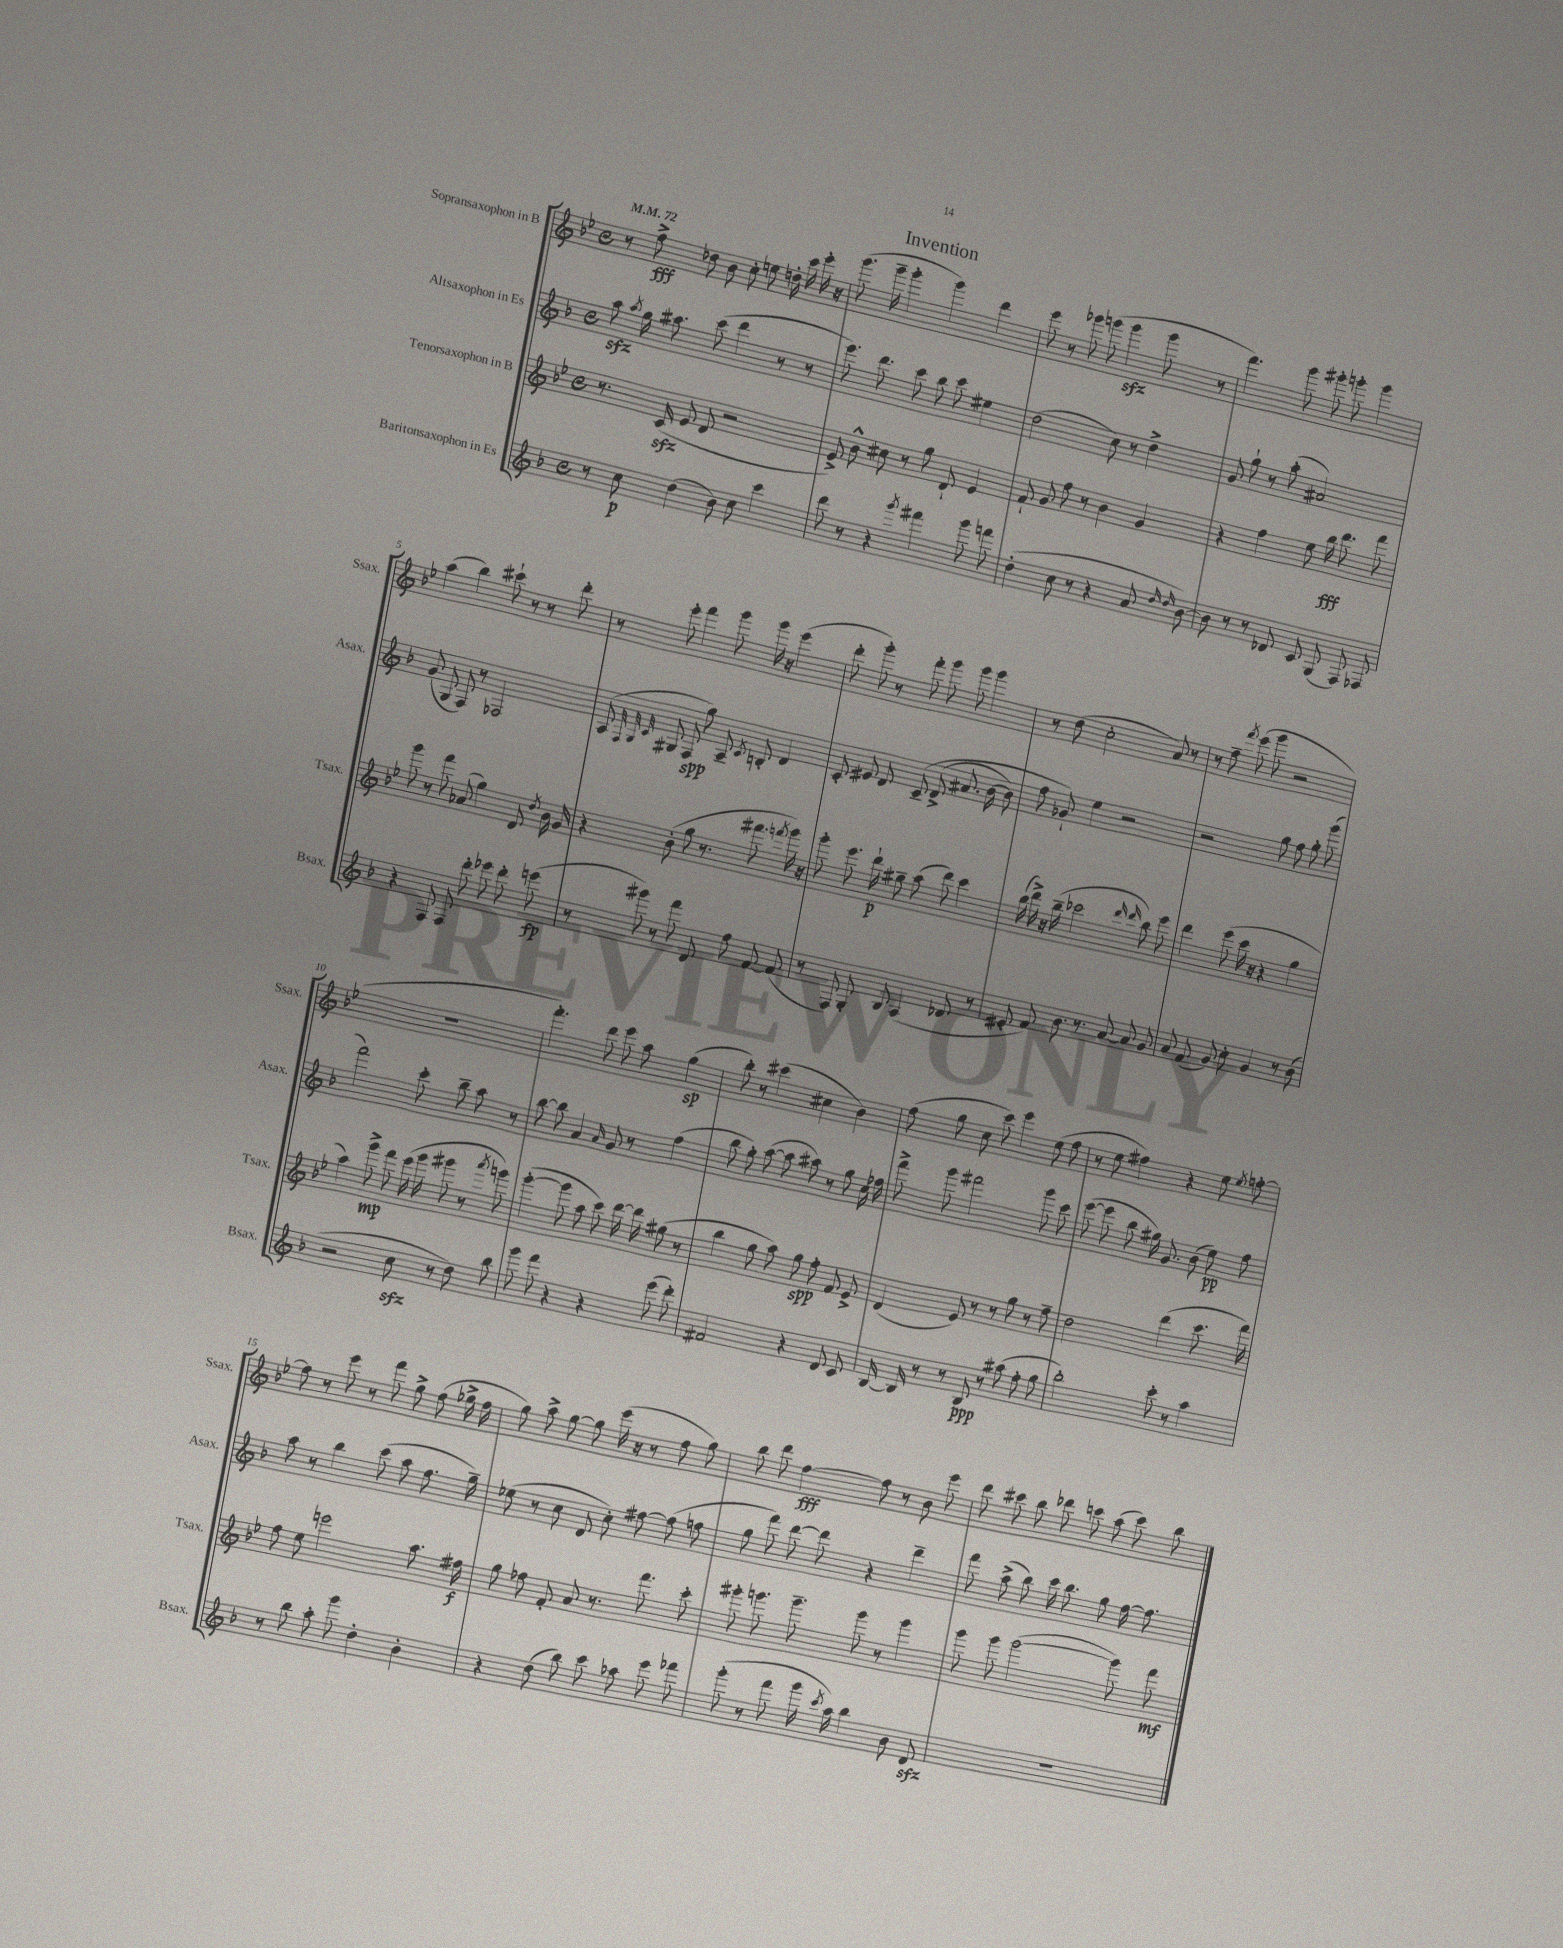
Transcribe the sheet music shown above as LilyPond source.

\header { title = "Invention" }
<<
\new StaffGroup <<
\new Staff = "s0" \with { instrumentName = "Sopransaxophon in B" shortInstrumentName = "Ssax." } {
    \clef treble \key bes \major \defaultTimeSignature \time 4/4 \tempo 4 = 72
    \autoBeamOff r8 f''8->\fff des''8 bes'8 c''8-. e''8 d''16-. c'''16 ees'''16-. r16 |
    g'''8.( g'''16-- g'''4-. g'''4) d'''4 |
    ees'''8 r8 ges'''8 g'''8( g'''4\sfz g'''8 r8 |
    f'''4.) g'''8 gis'''8-. g'''8-. g'''4 |
    a''4( bes''4) cis'''8-! r8 r8 d'''8-. |
    r8 ees'''8-. f'''4 g'''8 g'''16 r16 ees'''4( |
    d'''8-. g'''8-.) r8 f'''8-. g'''8 g'''8 g'''4 |
    r8 d''8( c''2-. a'8) r8 |
    r8 f''8-- \acciaccatura { f'''8 } ees'''8( g'''8 r2 |
    R1 |
    f'''4.-.) d'''8 ees'''8 a''8 g''4\sp( |
    bes''8-.) r8 cis'''4( cis''4 bes'4) |
    f''8( g''8 c''8 c'''8) ees'''4 ees''8( f''8 |
    r8 ees''8 fis''4) r4 ees''8 \acciaccatura { ees''8 } f''8~-. |
    f''8 r8 ees'''8 r8 f'''8 g''8-> f''8( ges''16-> f''16 |
    g''8) a''8-> g''8~ g''8 ees'''16( r16 r8 f''8 g''8) |
    bes''8 d'''8 f''4~\fff f''8 r8 bes'8 ees'''8 |
    d'''8 cis'''8 bes''8 des'''8 c'''8 a''8( c'''8) bes''8 \bar "|." |
}
\new Staff = "s1" \with { instrumentName = "Altsaxophon in Es" shortInstrumentName = "Asax." } {
    \clef treble \key f \major \defaultTimeSignature \time 4/4
    \autoBeamOff a''8\sfz \acciaccatura { a''8 } g''16 ais''8. c'''8( d'''4 r8 r8 |
    e'''8.) d'''8. c'''8 bes''8 c'''8 eis''4 |
    d''2( c''8) r8 d''4-> |
    g'8 g''8-! r8 a''8-.( ais'2) |
    g'8( g8 f8) r8 fes2 |
    a8( \grace { f32 g32 c'32 } gis8 f8\spp g''8) a8-- \acciaccatura { c'8 } b8-. d'4 |
    c'8-. eis'8 d'8 c'8--\( d'8->( ais'8. bes'16~ bes'8) |
    f''8 ges'8-!\) e''4 r2 |
    r2 g''8 f''8 g''8-. g'''8( |
    f'''2) c'''8-. bes''8-- a''8 r8 |
    bes''8~ bes''8 a'4 \grace { a'16 } g'8 r8 f''4( |
    bes''8 g''8-.) a''8~( a''8 ais''8) r8 g''8 c''16 fes''16 |
    f'''8-> g'''8 fis'''2 g'''8 c'''8 |
    e'''8~( e'''8 bes''8 gis''16) g'8. bes'8( e''8\pp) f''8 |
    a''8 r8 bes''4 c'''8( a''8 f''8. g''16--) |
    ees''8( r8 c''8 d'8 c''8-.) fis''8~ fis''8( f''8 |
    g''8 f'''8) d'''8~ d'''8 r4 d'''4-- |
    f'''8 a''8->( bes''8) c'''16 bes''8. g''8 f''16~ f''8. \bar "|." |
}
\new Staff = "s2" \with { instrumentName = "Tenorsaxophon in B" shortInstrumentName = "Tsax." } {
    \clef treble \key bes \major \defaultTimeSignature \time 4/4
    \autoBeamOff r8. c'16\sfz( ees'8 d'8 r2 |
    ees'8->) bes'8-^ cis''8 r8 g''8 d'8-! ees'4 |
    f'8-! g'8 f''8 r8 bes'4 g'4 |
    r4 f''4 ees''8 bes''16\fff d'''8. f'''8 |
    g'''8 r8 f'''8 aes'8( g''4) d'8 \acciaccatura { d''8 } bes'16 g'16 |
    r4 bes'8-.( g''8 r8. fis'''8. \acciaccatura { f'''8 } g'''16) r16 |
    g'''8-. ees'''8. d'''16-!\p gis''8-- a''8( d'''8) c'''4 |
    bes''16( d'''16->) r16 bes''16--( ces'''2 \grace { d'''16 d'''16 } bes''8) ees'''8 |
    d'''4 ees'''8( c'''16 r16 r4 g''4 |
    a''4) g'''8->\mp f'''8 ees'''16( g'''16 gis'''8 r8 \acciaccatura { a'''8 } g'''8) |
    g'''4~-.( g'''8 a''8 c'''8) d'''16~ d'''16 gis''8( r8 |
    bes''4 g''8 a''8) g''8\spp f''8-. f'8 ees'8-> |
    d'4( ees'8) r8 r8 g''8 r8 f''8-- |
    d''2 d'''4( c'''8. f'''16) |
    f''8 ees''8 e'''2 a''8. fis''16\f |
    g''8 fes''8 f'8-. a'8 r8. f'''8. c'''8-. |
    gis'''8-. g'''8. g'''8.-- g'''8 r8 g'''4 |
    g'''8 g'''8 g'''2~( g'''8) f'''8\mf \bar "|." |
}
\new Staff = "s3" \with { instrumentName = "Baritonsaxophon in Es" shortInstrumentName = "Bsax." } {
    \clef treble \key f \major \defaultTimeSignature \time 4/4
    \autoBeamOff r8 c''8\p d''4( bes'8) c''8 c'''4 |
    d'''8 r8 r4 \acciaccatura { g'''8 } fis'''4 g'''8 f'''8 |
    d''4-.( c''8 r8 r4 a'8 \grace { d''16 d''16 } bes'8~) |
    bes'8 r8 r8 des'8 c'8 g8( f8) fes8 |
    r4 f8 f8 d'''8-. ees'''8 d'''8-. e'''8\fp( |
    r8 gis'''8) r8 f'''8 d'8 f''8 f'8~ f'8( |
    r8 f8) g8-. bes8 a4( des'8 r8 |
    eis'8-. f'8) bes'8. r8. a'8~ a'8 g'8 |
    a'8 f'8( g'8) c''8-. g'4 r8 bes'8( |
    r2 c''8\sfz r8 d''8) bes''8 |
    g'''8 f'''8 r4 r4 e'''8( d'''8-.) |
    fis'2 r4 d'8 c'8 |
    bes16~ bes16 r8 r8 bes8\ppp r8 ais''8( f''8-. g''8 |
    bes''2-.) c'''8-. r8 a''4 |
    r8 bes''8 a''8-. g'''8 d''4-. bes'4-. |
    r4 d''8( bes''8) c'''8 aes''8 e'''8 fes'''8 |
    g'''8-.( r8 f'''8 g'''16 \acciaccatura { c'''8 } a''16) bes''4 bes'8 d'8\sfz |
    R1 \bar "|." |
}
>>
>>
